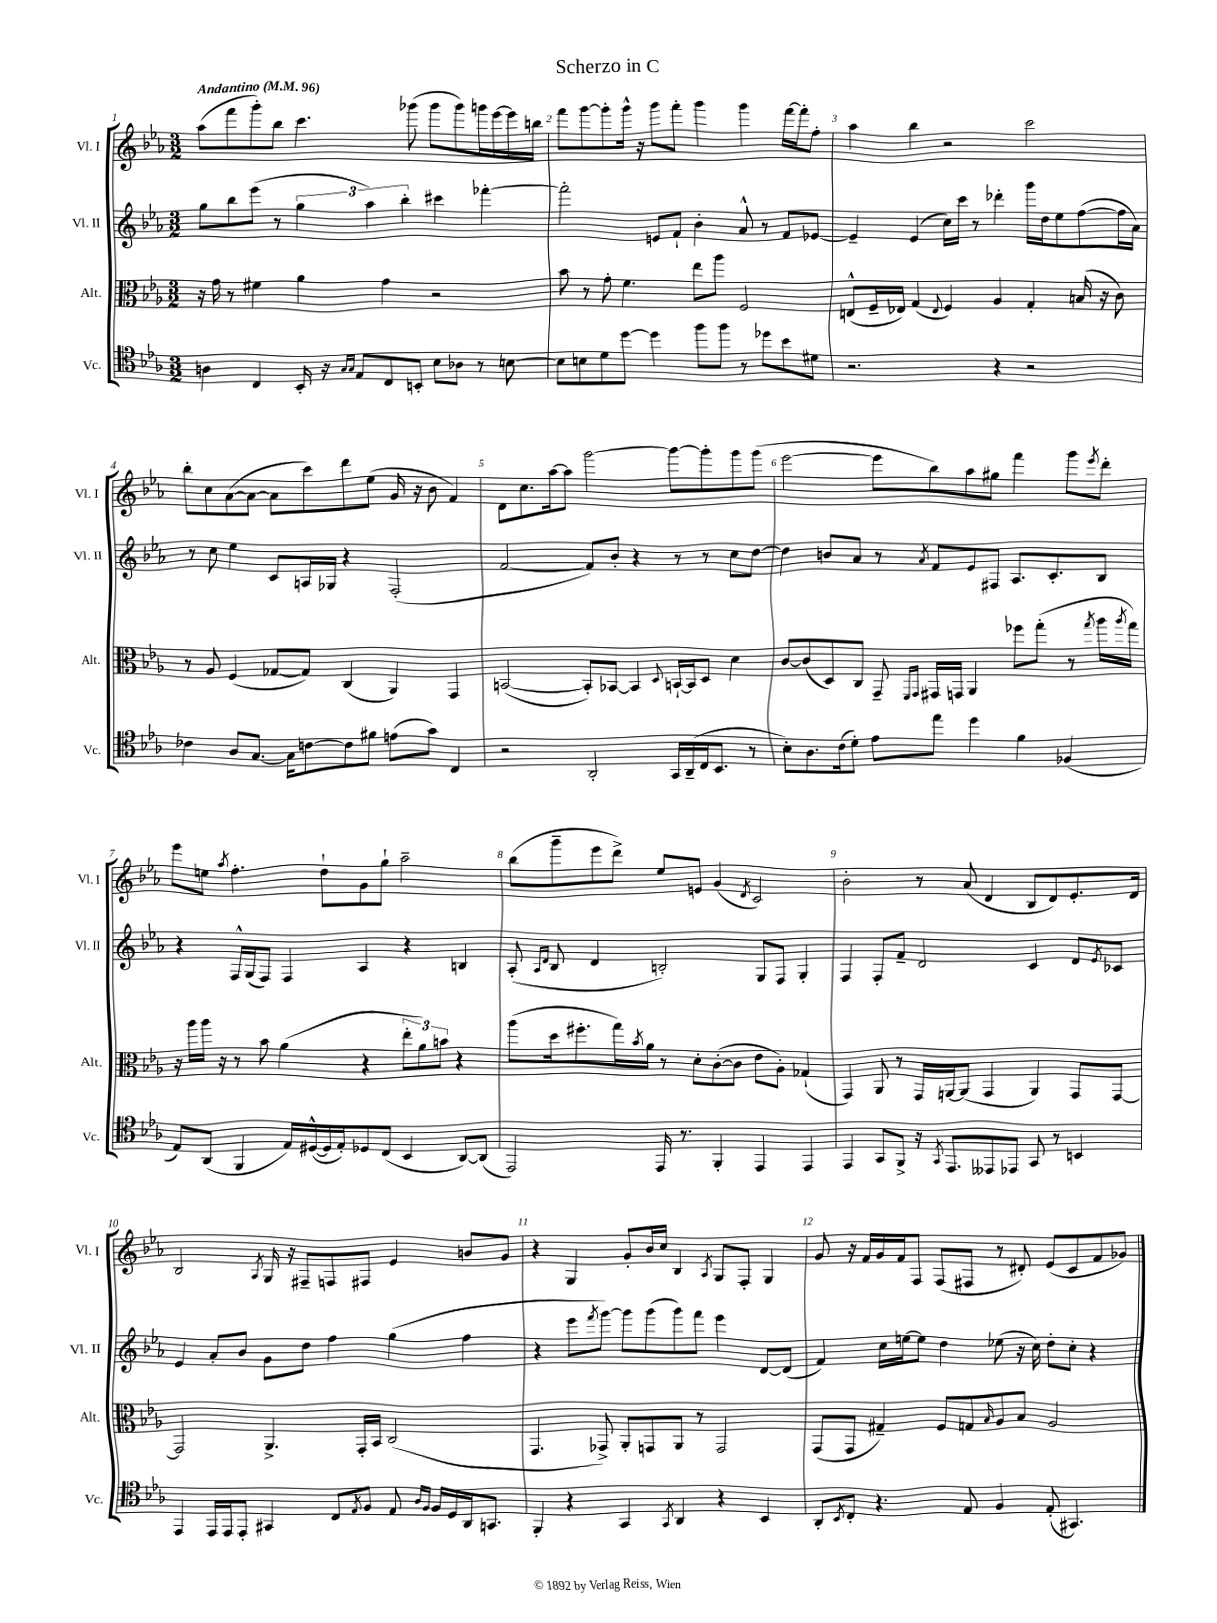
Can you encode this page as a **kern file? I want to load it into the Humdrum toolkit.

**kern	**kern	**kern	**kern
*staff4	*staff3	*staff2	*staff1
*clefC4	*clefC3	*clefG2	*clefG2
*k[b-e-a-]	*k[b-e-a-]	*k[b-e-a-]	*k[b-e-a-]
*M3/2	*M3/2	*M3/2	*M3/2
*MM96	*MM96	*MM96	*MM96
4A	16r	8gg	(8aa-
.	16g	.	.
.	8r	8bb-	8fff
4C	4f#	(8eee-	8ggg')
.	.	8r	8bb-
16BB-'	4a-	6gg	4.ccc
16r	.	.	.
16qqG	.	.	.
16qqG	.	.	.
8E-	.	.	.
.	.	6aa-)	.
8C	4g	.	.
.	.	6bb-'	.
8BB'	.	.	(8ggg-
8B-	2r	4ccc#	8ggg-
8A-	.	.	8ggg-)
8r	.	[4fff-'	16ggg
.	.	.	[16eee-
[8B	.	.	16eee-]
.	.	.	16bb
=	=	=	=
8B]	8b-	2fff-']	8fff
8B	8r	.	[8ggg
8d	8g'	.	8ggg']
[8dd	4.f	.	16ggg^^
.	.	.	16r
4dd]	.	8e	8ggg
.	.	8f`	8fff'
8ff	8ee-	4b-'	4ggg
8ff	8aa-	.	.
8r	2F	8a-^^	4ggg
8dd-	.	8r	.
8b-	.	8f	[16fff
.	.	.	16fff']
8d#	.	[8e-	8ff'
=	=	=	=
2.r	(8E^^	4e-~]	4aa-
.	16F~	.	.
.	16E-)	.	.
.	(4G	(4e-	4bb-
.	8qqE-	.	.
.	4F)	16cc)	2r
.	.	16ccc	.
.	.	8r	.
4r	4A-	4ddd-'	.
2r	4G'	16ggg	2ccc
.	.	16dd	.
.	.	8ee-	.
.	(16B	([8ff	.
.	16r	.	.
.	8c)	16ff]	.
.	.	16a-)	.
=	=	=	=
4c-	8r	8r	8bb-'
.	8A-	8cc	8cc
8A-	(4F	4ee-	([8a-
[8.G	.	.	8a-_
.	[8G-	8c	8a-]
16G]	.	.	.
[8c	8G-])	16A	8ccc)
.	.	16G-	.
8c]	(4C	4r	8ddd
8f#	.	.	(8ee-
(8e	4AA-)	(2F'	16g
.	.	.	16r
8g)	.	.	8b-
4C	4GG	.	4f)
=	=	=	=
2r	([2BB	[2f	8d
.	.	.	8.cc
.	.	.	[16aa-
.	.	.	8aa-]
2AA-'	8BB'])	8f])	[2ggg
.	[8BB-	8b-'	.
.	4BB-]	4r	.
.	8qqD	.	.
16GG	[16BB`	8r	8ggg_
(16AA-~	16BB]	.	.
16C	8D	8r	8ggg']
8.BB-	.	.	.
.	4d	8cc	8ggg
8r	.	[8dd	(8ggg
=	=	=	=
8B-')	[8c	4dd]	[2eee-
8.A-	(8c]	.	.
.	8D)	8b	.
(16c	.	.	.
8d')	8C	8a-	.
8e-	8GG~	8r	8eee-]
.	16qqFF	.	.
.	16qqGG	8qa-	.
8ee-	16GG#	8f	8bb-)
.	16GG	.	.
4dd	4AA-	8e-	8aa-
.	.	8F#	8gg#
4f	8ff-	8.A-	4fff
.	(8gg'	.	.
.	.	8.c'	.
(4F-	8r	.	8ggg
.	8qgg	.	8qeee-
.	16aa-	8B-	8ddd'
.	8qaa-	.	.
.	16gg)	.	.
=	=	=	=
8E-)	16r	4r	8eee-
.	16aa-	.	.
(8AA-	16aa-	.	8ee
.	16r	.	.
.	.	.	8qaa-
4FF	8r	16F^^	4.ff'
.	.	(16G	.
.	8b-	8F)	.
16E-)	(4a-	4F	.
([16D#^^	.	.	.
16D#]	.	.	8dd`
16E-')	.	.	.
8D-	4r	4A-	8g
(8C	.	.	8gg`
4BB-	12ee-'	4r	2aa-~
.	12a-)	.	.
.	12b	.	.
[8AA-)	4r	4B	.
(8AA-]	.	.	.
=	=	=	=
2EE-)	(8aa-	(8A-'	(8bb-
.	.	16qqA-	.
.	.	16qqd	.
.	16dd	8B-	8ggg~
.	8.ff#'	.	.
.	.	4d	8eee-
.	16gg)	.	8ddd^)
.	8qb-	.	.
.	16a-	.	.
16EE-	8r	2B')	8ee-
8.r	.	.	.
.	8d'	.	8e
4FF'	([8c'	.	(4g
.	8c]	.	.
.	.	.	8qd
4EE-	8e-	8G	2c)
.	8A-')	8F	.
4EE-	(4G-`	4G'	.
=	=	=	=
4EE-	4GG)	4F	2b-'
8GG	8AA-	8F'	.
8FF^	8r	8f~	.
16r	16GG	2d	8r
8qGG	.	.	.
8.EE-	[16AA	.	.
.	(8AA]	.	(8a-
8EE--	4GG	.	4d
8EE-	.	.	.
8GG	4AA)	4c	8B-
8r	.	.	8d)
4BB	8GG	8d	8.e-'
.	.	8qe-	.
.	[8GG	8c-	.
.	.	.	16d
=	=	=	=
4EE-	2GG]	4e-	2B-
16EE-	.	8a-'	.
16EE-	.	.	.
8EE-'	.	8b-	.
.	.	.	8qA-
4GG#	4.AA-^	8g	16G
.	.	.	16r
.	.	8dd	8F#~
8C	.	4ff	8F
8qE-	.	.	.
8F	16GG'	.	8F#
.	16BB-	.	.
8E-	(2C	(4gg	4e-
16qqA-	.	.	.
16qqF	.	.	.
16F	.	.	.
16D	.	.	.
16AA-	.	4ff	8b
8.GG	.	.	.
.	.	.	8g
=	=	=	=
4FF'	4.GG	4r	4r
4r	.	8eee-	4G
.	.	8qfff	.
.	8GG-^)	[8ggg)	.
4GG	8AA-'	8ggg]	8g'
.	8GG	(8ggg	16b-
.	.	.	16cc
8qGG	.	.	.
4AA-	8AA-	8ggg)	4B-
.	8r	8fff	.
.	.	.	8qA-
4r	2GG	4eee-	8G
.	.	.	8F'
4BB-	.	[8d	4G
.	.	(8d]	.
=	=	=	=
8AA-'	(8GG	4f)	8g
8qBB-	.	.	.
8C'	8GG	.	16r
.	.	.	16f
4.r	4G#~)	16cc	16g
.	.	[16ee	16f
.	.	8ee]	8F
.	8F	4dd	(8F
8E-	8G	.	8F#
.	16qqB-	.	.
4F	8A-	(8ee-	8r
.	8B-	16r	8d#')
.	.	16cc)	.
(8E-'	2A-	8dd'	(8e-
4.GG#)	.	8cc'	8c
.	.	4r	8f
.	.	.	8g-)
==	==	==	==
*-	*-	*-	*-
